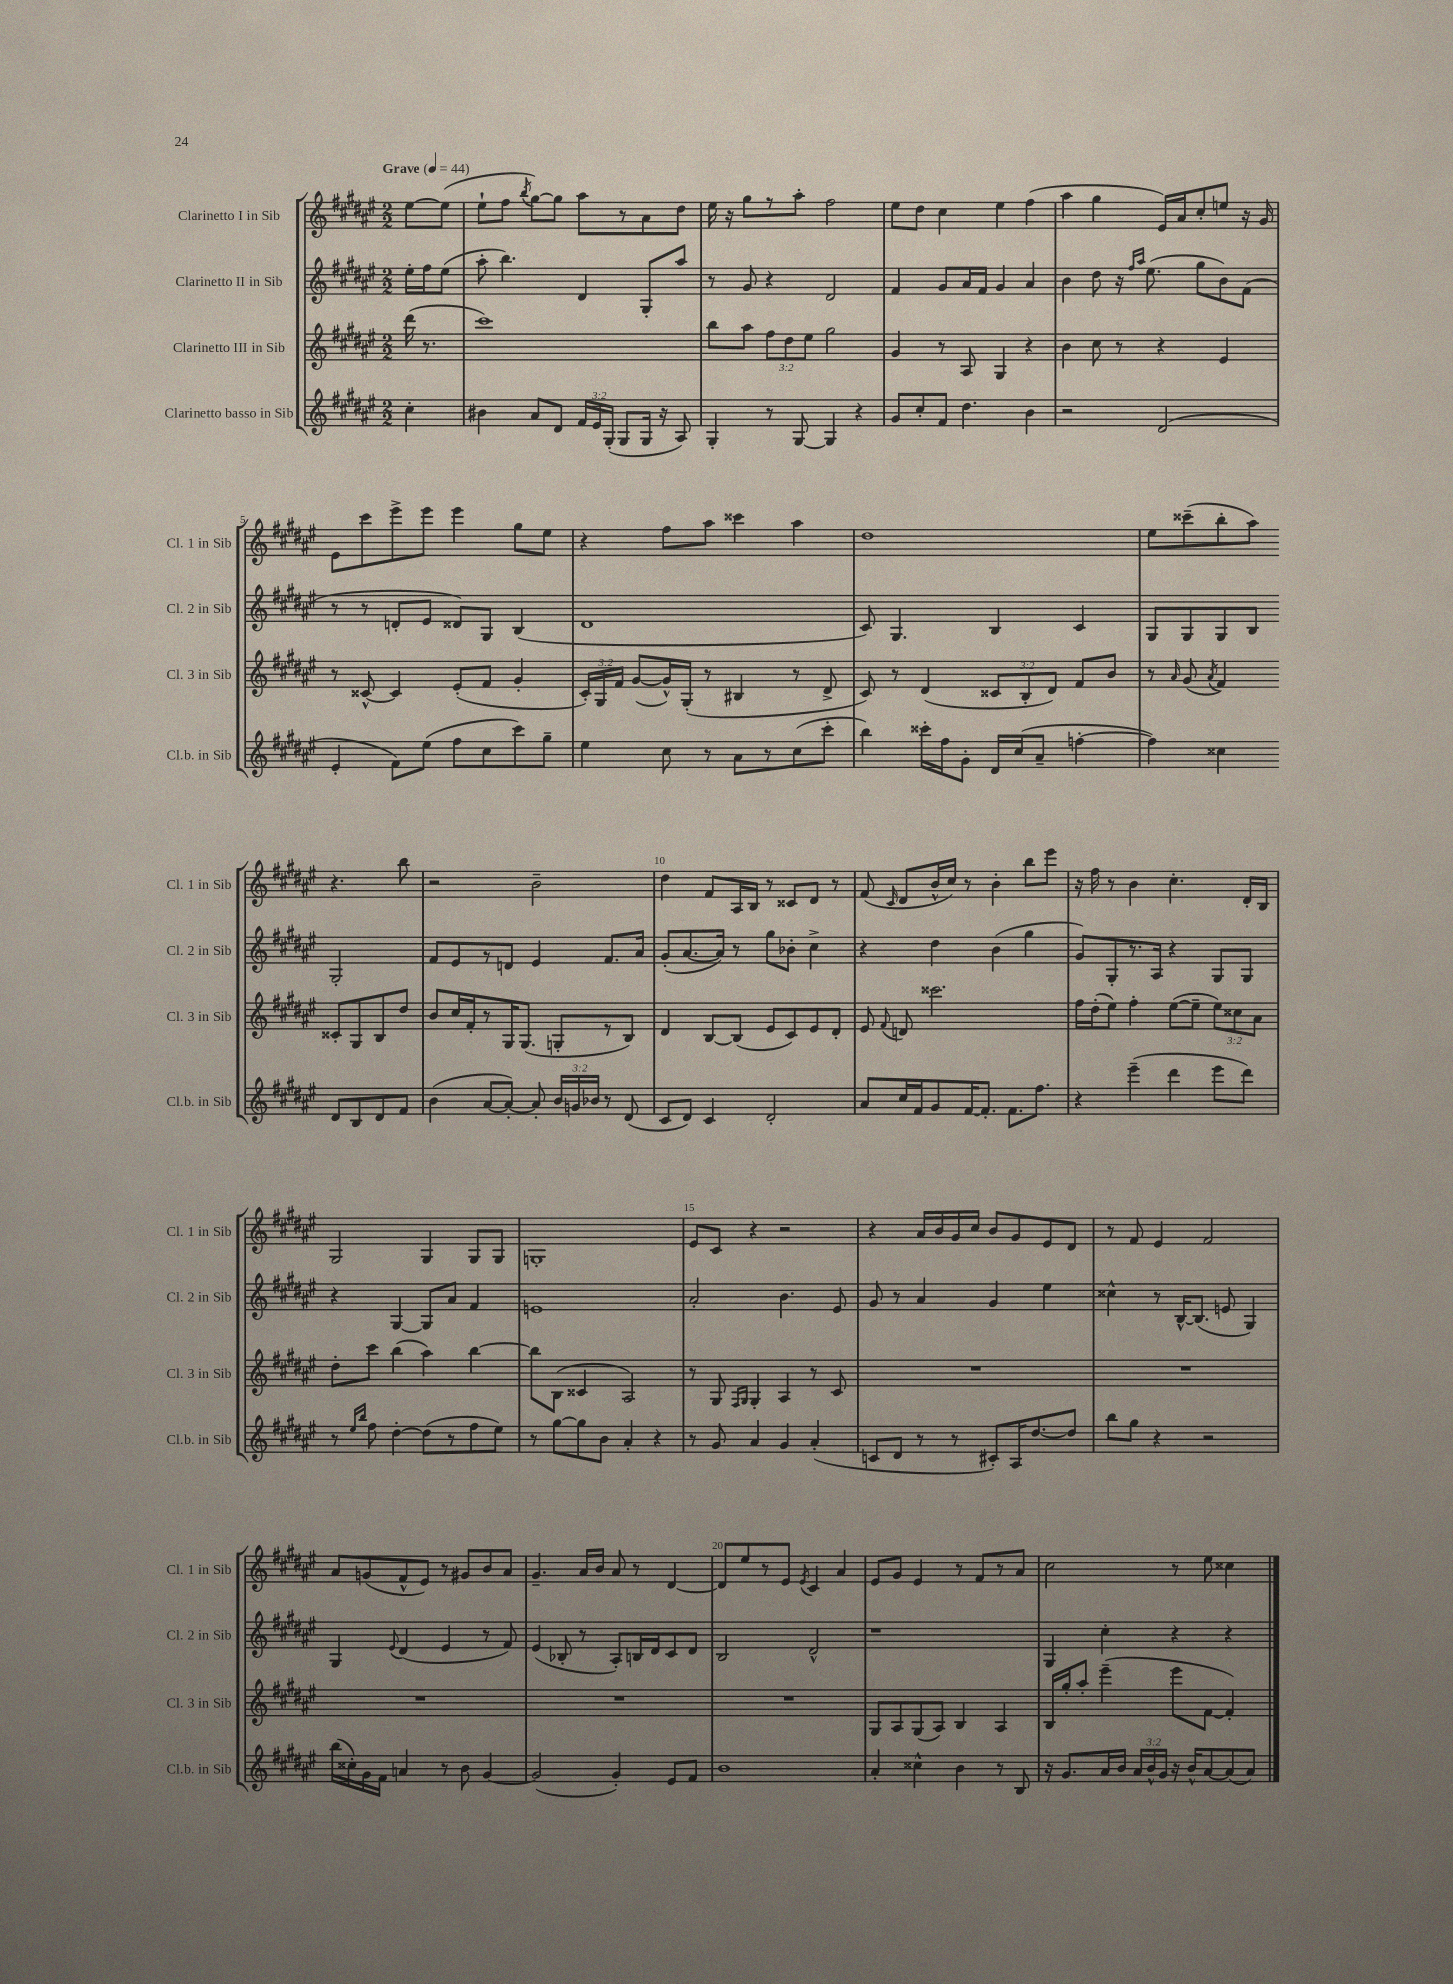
<<
\new StaffGroup <<
\new Staff = "s0" \with { instrumentName = "Clarinetto I in Sib" shortInstrumentName = "Cl. 1 in Sib" } {
    \clef treble \key fis \major \numericTimeSignature \time 2/2 \partial 4 \tempo "Grave" 4 = 44
    \autoBeamOff eis''8[~ eis''8]( |
    eis''8[-! fis''8] \acciaccatura { b''8 } gis''8[~) gis''8] ais''8[ r8 ais'8 dis''8] |
    eis''16 r16 gis''8[ r8 ais''8]-. fis''2 |
    eis''8[ dis''8] cis''4 eis''4 fis''4( |
    ais''4 gis''4 eis'16[) ais'16 cis''8-. e''8] r16 gis'16 |
    eis'8[ cis'''8 eis'''8-> eis'''8] eis'''4 gis''8[ eis''8] |
    r4 fis''8[ ais''8] cisis'''4 ais''4 |
    dis''1 |
    eis''8[ cisis'''8--( b''8-. ais''8]) r4. b''8 |
    r2 b'2-- |
    dis''4 fis'8[ ais16 b16] r8 cisis'8[ dis'8] r8 |
    fis'8( \grace { cis'16 } dis'8[ b'16-^ cis''16]) r8 b'4-. b''8[ eis'''8] |
    r16 fis''16 r8 b'4 cis''4.-. dis'16[-. b16] |
    gis2 gis4 gis8[ gis8] |
    g1-. |
    eis'8[ cis'8] r4 r2 |
    r4 ais'16[ b'16 gis'16 cis''16] b'8[ gis'8 eis'8 dis'8] |
    r8 fis'8 eis'4 fis'2 |
    ais'8[ g'8( fis'8-^ eis'8]) r8 gis'8[ b'8 ais'8] |
    gis'4.-- ais'16[ b'16] ais'8 r8 dis'4~ |
    dis'8[ eis''8 r8 eis'8] \acciaccatura { eis'8 } cis'4 ais'4 |
    eis'8[ gis'8] eis'4 r8 fis'8[ r8 ais'8] |
    cis''2 r8 eis''8 cisis''4 \bar "|." |
}
\new Staff = "s1" \with { instrumentName = "Clarinetto II in Sib" shortInstrumentName = "Cl. 2 in Sib" } {
    \clef treble \key fis \major \numericTimeSignature \time 2/2 \partial 4
    \autoBeamOff eis''16[-. fis''16 eis''8]( |
    ais''8-. b''4.) dis'4 gis8[-. ais''8] |
    r8 gis'8 r4 dis'2 |
    fis'4 gis'8[ ais'16 fis'16] gis'4 ais'4 |
    b'4 dis''8 r16 \grace { fis''16[ ais''16] } eis''8.( gis''8[ b'8) fis'8]( |
    r8 r8 d'8[-. eis'8] disis'8[) gis8] b4( |
    dis'1 |
    cis'8) gis4. b4 cis'4 |
    gis8[ gis8 gis8 b8] gis2-. |
    fis'8[ eis'8 r8 d'8] eis'4 fis'8.[ ais'16] |
    gis'8[-.( ais'8.~ ais'16]) r8 gis''8[ bes'8]-. cis''4-> |
    r4 dis''4 b'4( gis''4 |
    gis'8[) gis8-. r8. ais16] r4 gis8[ gis8] |
    r4 gis4~ gis8[ ais'8] fis'4 |
    e'1 |
    ais'2-. b'4. eis'8 |
    gis'8 r8 ais'4 gis'4 eis''4 |
    cisis''4-^ r8 b16[~-^ b8.]( e'8 gis4) |
    gis4 \appoggiatura { eis'8 } dis'4( eis'4 r8 fis'8) |
    eis'4( bes8-. r8 ais8[-.) b16 dis'16 cis'8 dis'8] |
    b2 dis'2-^ |
    r1 |
    gis4 cis''4-. r4 r4 \bar "|." |
}
\new Staff = "s2" \with { instrumentName = "Clarinetto III in Sib" shortInstrumentName = "Cl. 3 in Sib" } {
    \clef treble \key fis \major \numericTimeSignature \time 2/2 \override Staff.TupletNumber.text = #tuplet-number::calc-fraction-text \partial 4
    \autoBeamOff dis'''16( r8. |
    cis'''1) |
    b''8[ ais''8] \tuplet 3/2 { fis''8[ dis''8 eis''8] } gis''2 |
    gis'4 r8 ais8 gis4 r4 |
    b'4 cis''8 r8 r4 eis'4 |
    r8 cisis'8~-^ cisis'4 eis'8[-.( fis'8] gis'4-. |
    \tuplet 3/2 { cis'16[-.) gis16 fis'16] } gis'8[~( gis'16-^) gis16]-.( r8 bis4 r8 dis'8-> |
    cis'8) r8 dis'4( \tuplet 3/2 { cisis'8[ b8-. dis'8]) } fis'8[ b'8] |
    r8 \grace { ais'16 } gis'8( \acciaccatura { ais'8 } fis'4) cisis'8[-. gis8 b8 dis''8] |
    b'8[ cis''16 fis'16-. r8 gis16 gis8.]( g8[-. r8 b8]) |
    dis'4 b8[~ b8]( eis'8[ cis'8) eis'8 dis'8]-. |
    eis'8 \appoggiatura { fis'8 } d'8 cisis'''2. |
    fis''16[ dis''16-.( eis''8]) fis''4-. eis''8[~( eis''8]-- \tuplet 3/2 { eis''8[) cisis''8 ais'8] } |
    dis''8[-. cis'''8] b''4( ais''4) b''4~ |
    b''8[ b8]( cisis'4 ais2) |
    r8 gis8 \grace { fis16[ gis16] } gis4-. ais4 r8 cis'8 |
    R1 |
    R1 |
    R1 |
    R1 |
    R1 |
    gis8[ ais8 gis8( ais8]) b4 ais4 |
    b16[ gis''16-. ais''8]-. eis'''4--( eis'''8[ fis'8]~ fis'4-.) \bar "|." |
}
\new Staff = "s3" \with { instrumentName = "Clarinetto basso in Sib" shortInstrumentName = "Cl.b. in Sib" } {
    \clef treble \key fis \major \numericTimeSignature \time 2/2 \override Staff.TupletNumber.text = #tuplet-number::calc-fraction-text \partial 4
    \autoBeamOff cis''4-. |
    bis'4 ais'8[ dis'8] \tuplet 3/2 { fis'16[ eis'16 gis16]-.( } gis8[ gis16] r16 ais8) |
    gis4-. r8 gis8~ gis4 r4 |
    gis'8[ cis''8-. fis'8] dis''4. b'4 |
    r2 dis'2( |
    eis'4-. fis'8[) eis''8]( fis''8[ cis''8 cis'''8) gis''8]-- |
    eis''4 cis''8 r8 ais'8[ r8 cis''8( cis'''8]-. |
    b''4) cisis'''16[-. fis''16 gis'8]-. dis'16[ cis''16( ais'8]-- f''4~-. |
    f''4) cisis''4 dis'8[ b8 dis'8 fis'8] |
    b'4( ais'8[~ ais'8]~-.) ais'8-. \tuplet 3/2 { b'16[ g'16 bes'16] } r8 dis'8( |
    cis'8[ dis'8]) cis'4 dis'2-. |
    ais'8[ cis''16 fis'16 gis'8 fis'16~ fis'8.]-. fis'8.[ fis''8.] |
    r4 eis'''4--( dis'''4 eis'''8[ dis'''8]) |
    r8 \grace { eis''16[ b''16] } fis''8 dis''4~-. dis''8[( r8 fis''8 eis''8]) |
    r8 gis''8[~ gis''8 b'8] ais'4-. r4 |
    r8 gis'8 ais'4 gis'4 ais'4-.( |
    c'8[ dis'8] r8 r8 cis'8[-.) ais16 dis''8.~ dis''8] |
    b''8[ gis''8] r4 r2 |
    b''16[( cisis''16-.) gis'16 fis'16] a'4 r8 b'8 gis'4~ |
    gis'2( gis'4-.) eis'8[ fis'8] |
    b'1 |
    ais'4-. cisis''4-^ b'4 r8 b8 |
    r16 gis'8.[ ais'16 b'16] \tuplet 3/2 { ais'16[ b'16-^ gis'16] } r16 b'16[-^ ais'8~ ais'8( ais'8]) \bar "|." |
}
>>
>>
\layout { \context { \Score \override BarNumber.break-visibility = ##(#f #t #t) barNumberVisibility = #(every-nth-bar-number-visible 5) } }
